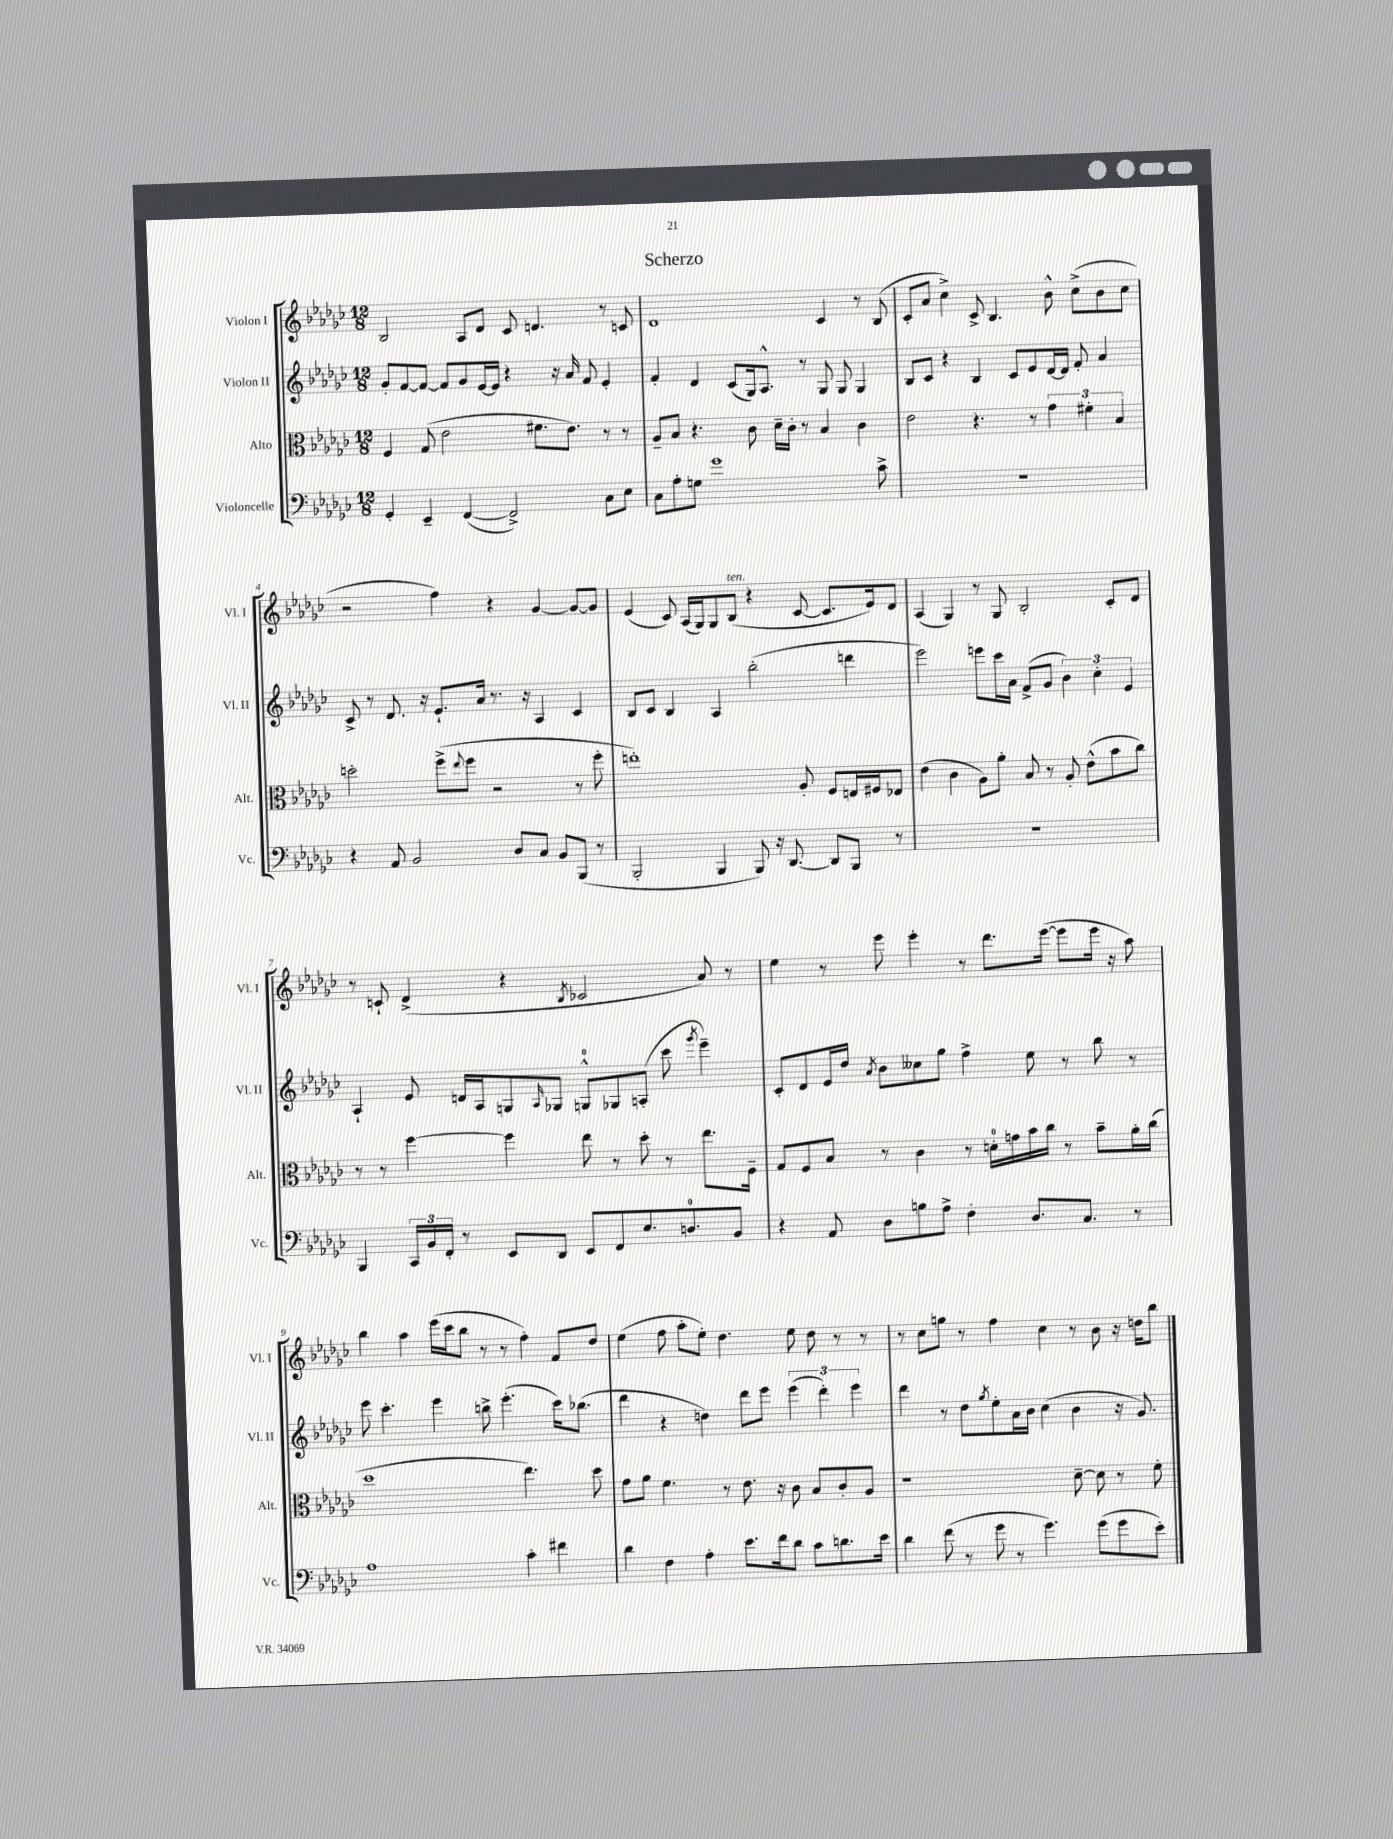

**kern	**kern	**kern	**kern
*part4	*part3	*part2	*part1
*staff4	*staff3	*staff2	*staff1
*I"Violoncelle	*I"Alto	*I"Violon II	*I"Violon I
*I'Vc.	*I'Alt.	*I'Vl. II	*I'Vl. I
*clefF4	*clefC3	*clefG2	*clefG2
*k[b-e-a-d-g-c-]	*k[b-e-a-d-g-c-]	*k[b-e-a-d-g-c-]	*k[b-e-a-d-g-c-]
*M12/8	*M12/8	*M12/8	*M12/8
=1	=1	=1	=1
4GG-'/	4F/	8g-'/L	2B-/
.	.	[8f/	.
4EE-~/	(8G-/	8f/J_	.
.	2e-\	8f/L]	.
([4FF/	.	8g-/	8A-/L
.	.	[16e-/L	8d-/J
.	.	16e-/JJ]	.
2FF^/])	.	4r	8c-/
.	8.f#X\L	.	4.dn/
.	.	16r	.
.	8.e-\J)	16a-/	.
.	.	8f/	.
8C-\L	8r	4e-'/	8r
8E-\J	8r	.	8cn/
=2	=2	=2	=2
8C-\L	8A-~/L	4f'/	1d-
8A-'\	8B-/J	.	.
8Gn\J	4.r	4d-/	.
1g-	.	.	.
.	.	(8c-/L	.
.	8c-\	16G-/k)	.
.	.	8.A-^^/J	.
.	16d-~\LL	.	.
.	16c-'\JJ	.	.
.	8r	8r	.
.	4B-/	8G-/	4c-/
.	.	8G-/	.
.	4c-\	4G-/	8r
8c-^\	.	.	(8B-/
=3	=3	=3	=3
1.r	2e-\	8B-/L	8c-'/L
.	.	8c-/J	8a-/J
.	.	4r	4cc-^\)
.	4.r	4B-/	8c-^/
.	.	.	4.B-/
.	.	8c-/L	.
.	8r	8e-/	.
.	6g-\	[16d-/L	8b-^^\
.	.	16d-/JJ]	.
.	.	8f'/	(8cc-^\L
.	6f#X'\	.	.
.	.	4a-/	8b-\
.	6B-/	.	.
.	.	.	8cc-\J
!!LO:LB:g=z
=4	=4	=4	=4
4r	2ddn'\	8c-^/	2r
.	.	8r	.
8AA-/	.	8.d-/	.
2BB-/	.	.	.
.	.	16r	.
.	(8ff^\L	8.e-`/L	4ff\)
.	8qqee-/	.	.
.	8ff\J	.	.
.	.	16a-/Jk	.
.	2r	8.r	4r
8D-/L	.	.	.
.	.	16r	.
8C-/J	.	4A-/	[4g-/
8BB-/L	.	.	.
(8BBB-/J	8r	4c-/	8g-/L_
8r	8ff'\	.	8g-/J]
=5	=5	=5	=5
2BBB-'/	1een')	8B-/L	(4e-/
.	.	8c-/J	.
.	.	4B-/	8c-/)
.	.	.	(16A-/LL
.	.	.	16G-/J)
4BBB-/	.	4A-/	8G-/
!	!	!	!LO:TX:a:i:t=ten.
.	.	.	(8B-/J
8BBB-/)	.	(2bb-'\	4r
16r	.	.	.
[8.DD-/	.	.	.
.	8A-'/	.	[8c-/
8DD-/L]	8F/L	.	8.c-/L]
8BBB-/J	16En/L	4dddn\	.
.	16F#X/J	.	16e-/k)
8r	8E-X/J	.	8d-/J
=6	=6	=6	=6
1.r	(4e-\	2eee-\)	(4A-/
.	4c-\	.	4G-/)
.	8A-\L)	8eeen\L	8r
.	8a-'\J	16ccc-\L	8G-/
.	.	16a-\JJ	.
.	8B-/	(8f^/L	2B-'/
.	8r	8g-/J	.
.	8A-'/	6b-\)	.
.	(8e-^^\L	.	.
.	.	6cc-'\	.
.	8b-\	.	8c-'/L
.	.	6e-/	.
.	8cc-\J)	.	8d-/J
!!LO:LB:g=z
=7	=7	=7	=7
4BBB-/	8r	4A-`/	8r
.	8r	.	8cn`/
24CC-/LL	[4ff\	8e-/	(4d-^/
24BB-/	.	.	.
24FF'/JJ	.	.	.
8r	.	16dn/LL	.
.	.	16A-/J	.
8EE-/L	4ff\]	8Gn/	4r
.	.	16qqA-/	.
8DD-/J	.	8G-X/J	.
.	.	.	8qB-/
8EE-/L	8ee-\	8Gn^^/L	2c-X/
8FF/	8r	8G-X/	.
8.E-/	8dd-'\	(8An'/J	.
.	8r	8ccc-\	.
8.Dn/	.	.	.
.	.	8qggg-/	.
.	8.ee-\L	4eee-~\)	8a-/)
8BB-/J	.	.	8r
.	16F~\Jk	.	.
=8	=8	=8	=8
4r	8G-/L	8c-'/L	4ee-\
.	8F/	8d-/	.
8AA-/	8B-/J	16e-/L	8r
.	.	16dd-/JJ	.
.	.	8qa-/	.
8D-\L	8r	8b-\L	8eee-\
8Bn\	4c-\	8cc--X\	4eee-'\
8A-^\J	.	8gg-\J	.
4F'\	8r	4ff^\	8r
.	16dn'\LL	.	8.ddd-\L
.	16gn\	.	.
8.D-/L	16b-\	8ee-\	.
.	16cc-\JJ	.	([16eee-\Jk
.	8r	8r	8eee-\L]
8.C-/J	.	.	.
.	8b-~\L	8bb-\	16eee-\Jk
.	.	.	16r
8r	16a-'\L	8r	8aa-\)
.	(16cc-\JJ	.	.
!!LO:LB:g=z
=9	=9	=9	=9
1A-	1dd-	8eee-\	4bb-\
.	.	4.ccc-'\	.
.	.	.	4aa-\
.	.	4eee-\	(16eee-\LL
.	.	.	16ccc-\J
.	.	.	8bb-\J
.	.	8bbn^\	8r
.	.	(4.eee-'\	8r
4c-'\	4.ee-\)	.	4ff'\)
4f#X\	.	16ccc-\KL)	8f/L
.	.	(8.bb-X\J	.
.	8dd-\	.	8dd-/J
=10	=10	=10	=10
4d-\	8g-\L	4ddd-\	(4ee-\
.	8a-\J	.	.
4F\	4.f\	4r	8ff\
.	.	.	8aa-'\L
4A-'\	.	4ddn\)	8ee-'\J)
.	8r	.	4.dd-\
8.e-\L	8.e-\	8ddd-\L	.
.	.	8eee-\J	.
16f\k	16r	.	.
8d-\J	8c-\	(6eee-\	8ee-\
8c-\L	8B-/L	.	8dd-\
.	.	6ddd-'\)	.
8.dn\	8c-'/	.	8r
.	.	6eee-\	.
.	8A-/J	.	8r
16e-\Jk	.	.	.
=11	=11	=11	=11
4d-\	1r	4ddd-\	8r
.	.	.	8cc-\L
(8f\	.	8r	8ggn\J
8r	.	8dd-\L	8r
.	.	8qgg-/	.
8g-\	.	8ee-'\	4ff\
8r	.	16a-\L	.
.	.	16b-\JJ	.
4.g-\)	.	(4cc-\	4cc-\
.	[8d-~\	4b-\	8r
(8g-\L	8d-\]	.	8b-\
8g-\	8r	16r	16r
.	.	8.g-/)	16ddn\KL
8e-'\J)	8f'\	.	8bb-\J
==	==	==	==
*-	*-	*-	*-
